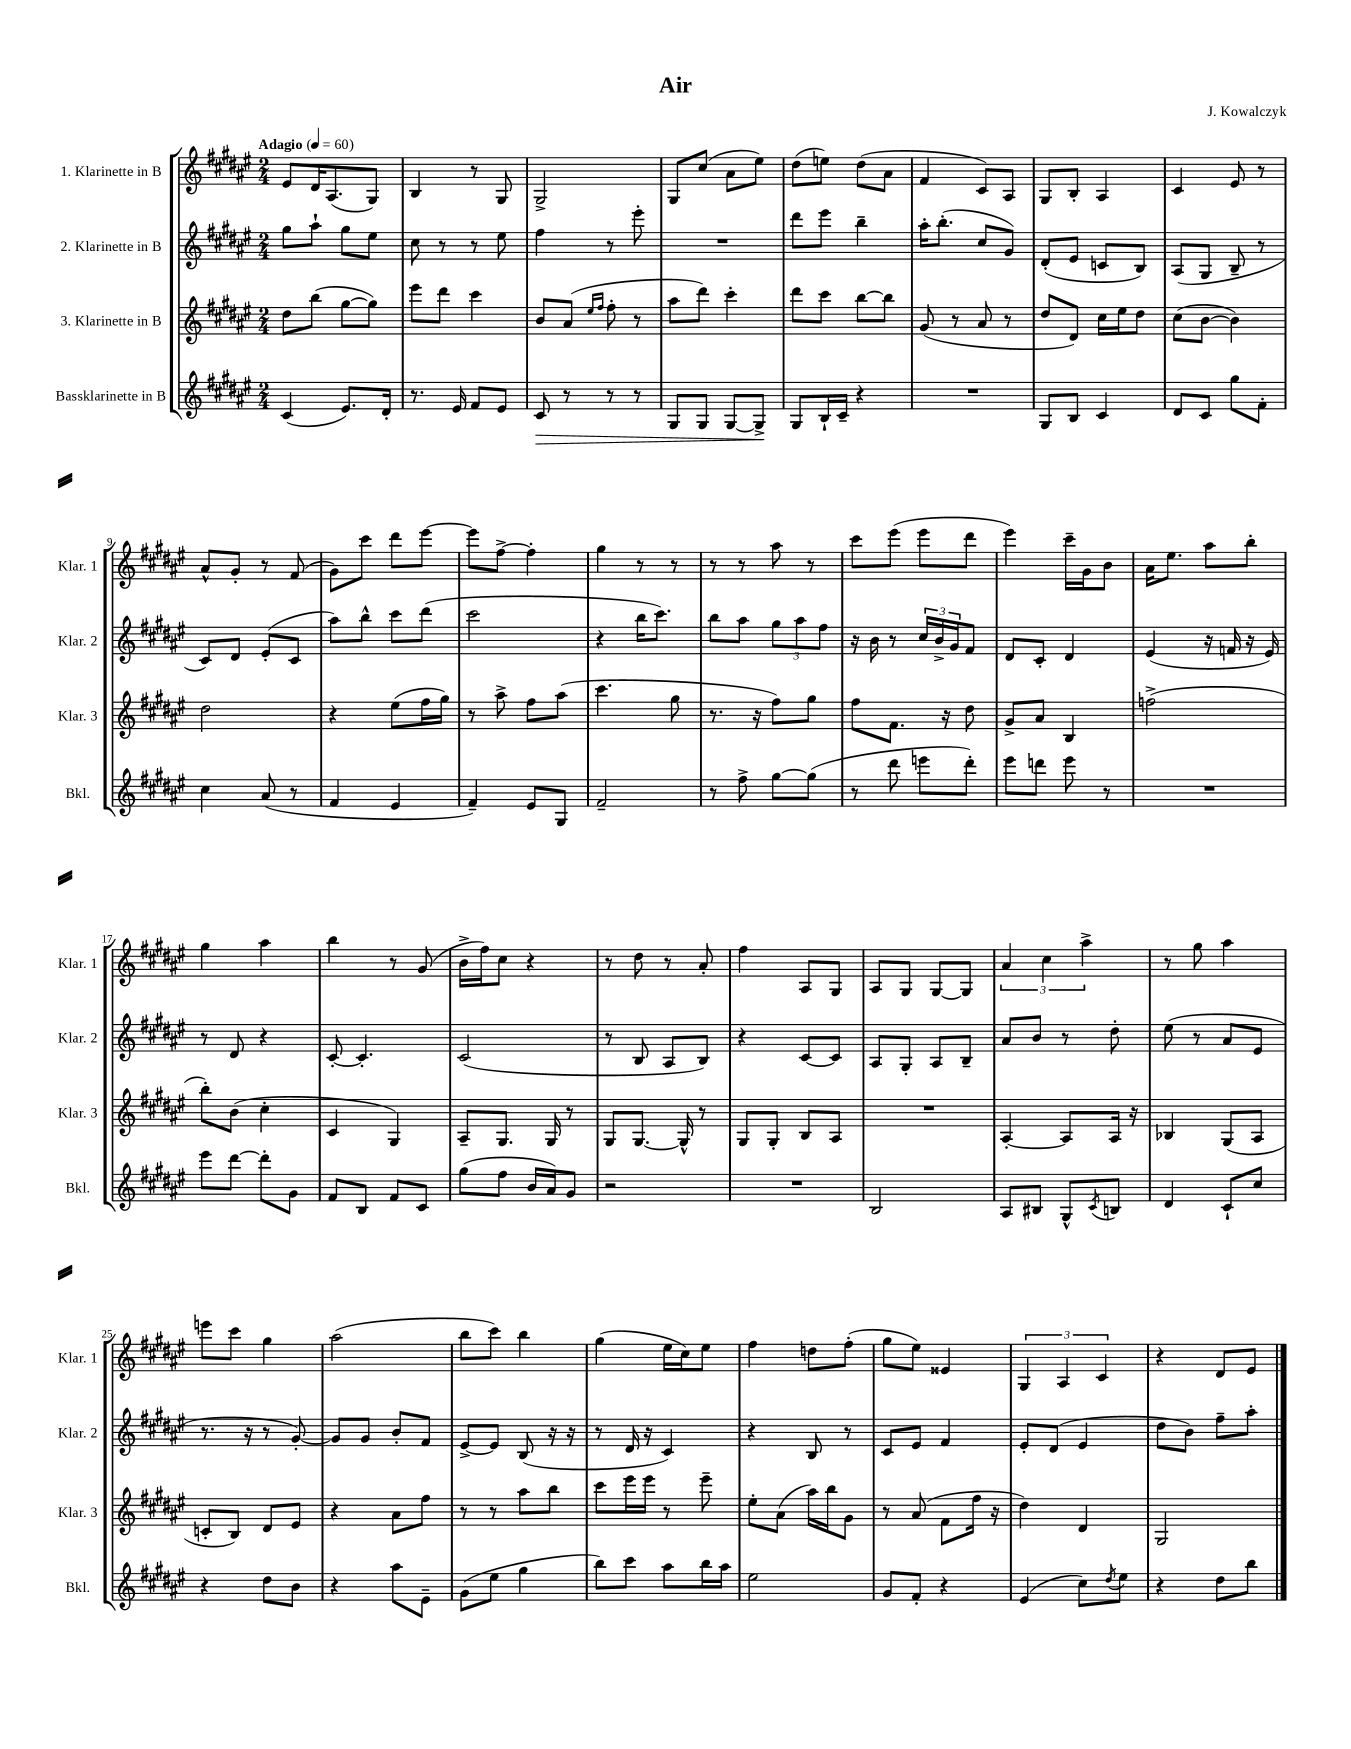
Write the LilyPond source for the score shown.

\header { title = "Air" composer = "J. Kowalczyk" }
<<
\new StaffGroup <<
\new Staff = "s0" \with { instrumentName = "1. Klarinette in B" shortInstrumentName = "Klar. 1" } {
    \clef treble \key fis \major \numericTimeSignature \time 2/4 \tempo "Adagio" 4 = 60
    eis'8 dis'16 ais8.( gis8) |
    b4 r8 gis8 |
    gis2-> |
    gis8 cis''8( ais'8 eis''8) |
    dis''8( e''8) dis''8( ais'8 |
    fis'4 cis'8) ais8 |
    gis8 b8-. ais4 |
    cis'4 eis'8 r8 |
    ais'8-^ gis'8-. r8 fis'8( |
    gis'8) cis'''8 dis'''8 eis'''8~ |
    eis'''8 fis''8~-> fis''4-. |
    gis''4 r8 r8 |
    r8 r8 ais''8 r8 |
    cis'''8 eis'''8( eis'''8 dis'''8 |
    eis'''4) cis'''16-- gis'16 b'8 |
    ais'16 eis''8. ais''8 b''8-. |
    gis''4 ais''4 |
    b''4 r8 gis'8( |
    b'16-> fis''16) cis''8 r4 |
    r8 dis''8 r8 ais'8-. |
    fis''4 ais8 gis8 |
    ais8 gis8 gis8~ gis8 |
    \tuplet 3/2 { ais'4 cis''4 ais''4-> } |
    r8 gis''8 ais''4 |
    e'''8 cis'''8 gis''4 |
    ais''2( |
    b''8 cis'''8) b''4 |
    gis''4( eis''16 cis''16) eis''8 |
    fis''4 d''8 fis''8-.( |
    gis''8 eis''8) eisis'4 |
    \tuplet 3/2 { gis4 ais4 cis'4 } |
    r4 dis'8 eis'8 \bar "|." |
}
\new Staff = "s1" \with { instrumentName = "2. Klarinette in B" shortInstrumentName = "Klar. 2" } {
    \clef treble \key fis \major \numericTimeSignature \time 2/4
    gis''8 ais''8-! gis''8 eis''8 |
    cis''8 r8 r8 eis''8 |
    fis''4 r8 eis'''8-. |
    R2 |
    dis'''8 eis'''8 b''4-- |
    ais''16-. b''8.-.( cis''8 gis'8) |
    dis'8-.( eis'8 c'8 b8) |
    ais8( gis8 b8-- r8 |
    cis'8) dis'8 eis'8-.( cis'8 |
    ais''8) b''8-^ cis'''8 dis'''8( |
    cis'''2 |
    r4 b''16 cis'''8.) |
    b''8 ais''8 \tuplet 3/2 { gis''8 ais''8 fis''8 } |
    r16 b'16 r8 \tuplet 3/2 { cis''16 b'16-> gis'16 } fis'8 |
    dis'8 cis'8-. dis'4 |
    eis'4( r16 f'16 r16 eis'16) |
    r8 dis'8 r4 |
    cis'8~-. cis'4.-. |
    cis'2( |
    r8 b8 ais8 b8) |
    r4 cis'8~ cis'8 |
    ais8 gis8-. ais8 b8-- |
    ais'8 b'8 r8 dis''8-. |
    eis''8( r8 ais'8 eis'8 |
    r8. r16 r8 gis'8~-.) |
    gis'8 gis'8 b'8-. fis'8 |
    eis'8~-> eis'8 b8( r16 r16 |
    r8 dis'16 r16 cis'4) |
    r4 b8 r8 |
    cis'8 eis'8 fis'4 |
    eis'8-. dis'8( eis'4 |
    dis''8 b'8) fis''8-- ais''8-. \bar "|." |
}
\new Staff = "s2" \with { instrumentName = "3. Klarinette in B" shortInstrumentName = "Klar. 3" } {
    \clef treble \key fis \major \numericTimeSignature \time 2/4
    dis''8 b''8( gis''8~ gis''8) |
    eis'''8 dis'''8 cis'''4 |
    b'8 ais'8( \grace { eis''16 fis''16 } fis''8-. r8 |
    ais''8 dis'''8) cis'''4-. |
    dis'''8 cis'''8 b''8~ b''8 |
    gis'8( r8 ais'8 r8 |
    dis''8 dis'8) cis''16 eis''16 dis''8 |
    cis''8( b'8~ b'4) |
    dis''2 |
    r4 eis''8( fis''16 gis''16) |
    r8 ais''8-> fis''8 ais''8( |
    cis'''4. gis''8 |
    r8. r16 fis''8) gis''8 |
    fis''8 fis'8. r16 dis''8 |
    gis'8-> ais'8 b4 |
    f''2->( |
    b''8-.) b'8( cis''4-. |
    cis'4 gis4) |
    ais8-- gis8. gis16 r8 |
    gis8 gis8.~ gis16-^ r8 |
    gis8 gis8-. b8 ais8 |
    R2 |
    ais4~-. ais8 ais16 r16 |
    bes4 gis8( ais8 |
    c'8-. b8) dis'8 eis'8 |
    r4 ais'8 fis''8 |
    r8 r8 ais''8 b''8 |
    cis'''8 eis'''16 eis'''16 r8 eis'''8-- |
    eis''8-. ais'8( ais''16) b''16 gis'8 |
    r8 ais'8( fis'8 fis''16 r16 |
    dis''4) dis'4 |
    gis2 \bar "|." |
}
\new Staff = "s3" \with { instrumentName = "Bassklarinette in B" shortInstrumentName = "Bkl." } {
    \clef treble \key fis \major \numericTimeSignature \time 2/4
    cis'4( eis'8.) dis'16-. |
    r8. eis'16 fis'8 eis'8 |
    cis'8\> r8 r8 r8 |
    gis8 gis8 gis8~ gis8->\! |
    gis8 b16-! cis'16-- r4 |
    R2 |
    gis8 b8 cis'4 |
    dis'8 cis'8 gis''8 fis'8-. |
    cis''4 ais'8( r8 |
    fis'4 eis'4 |
    fis'4--) eis'8 gis8 |
    fis'2-- |
    r8 fis''8-> gis''8~ gis''8( |
    r8 dis'''8 e'''8 dis'''8-.) |
    eis'''8 d'''8 eis'''8 r8 |
    R2 |
    eis'''8 dis'''8~ dis'''8-. gis'8 |
    fis'8 b8 fis'8 cis'8 |
    gis''8( fis''8 b'16 ais'16) gis'8 |
    r2 |
    R2 |
    b2 |
    ais8 bis8 gis8-^ \acciaccatura { cis'8 } b8 |
    dis'4 cis'8-! cis''8 |
    r4 dis''8 b'8 |
    r4 ais''8 eis'8-- |
    gis'8( eis''8 gis''4 |
    b''8) cis'''8 ais''8 b''16 ais''16 |
    eis''2 |
    gis'8 fis'8-. r4 |
    eis'4( cis''8) \acciaccatura { dis''8 } eis''8 |
    r4 dis''8 b''8 \bar "|." |
}
>>
>>
